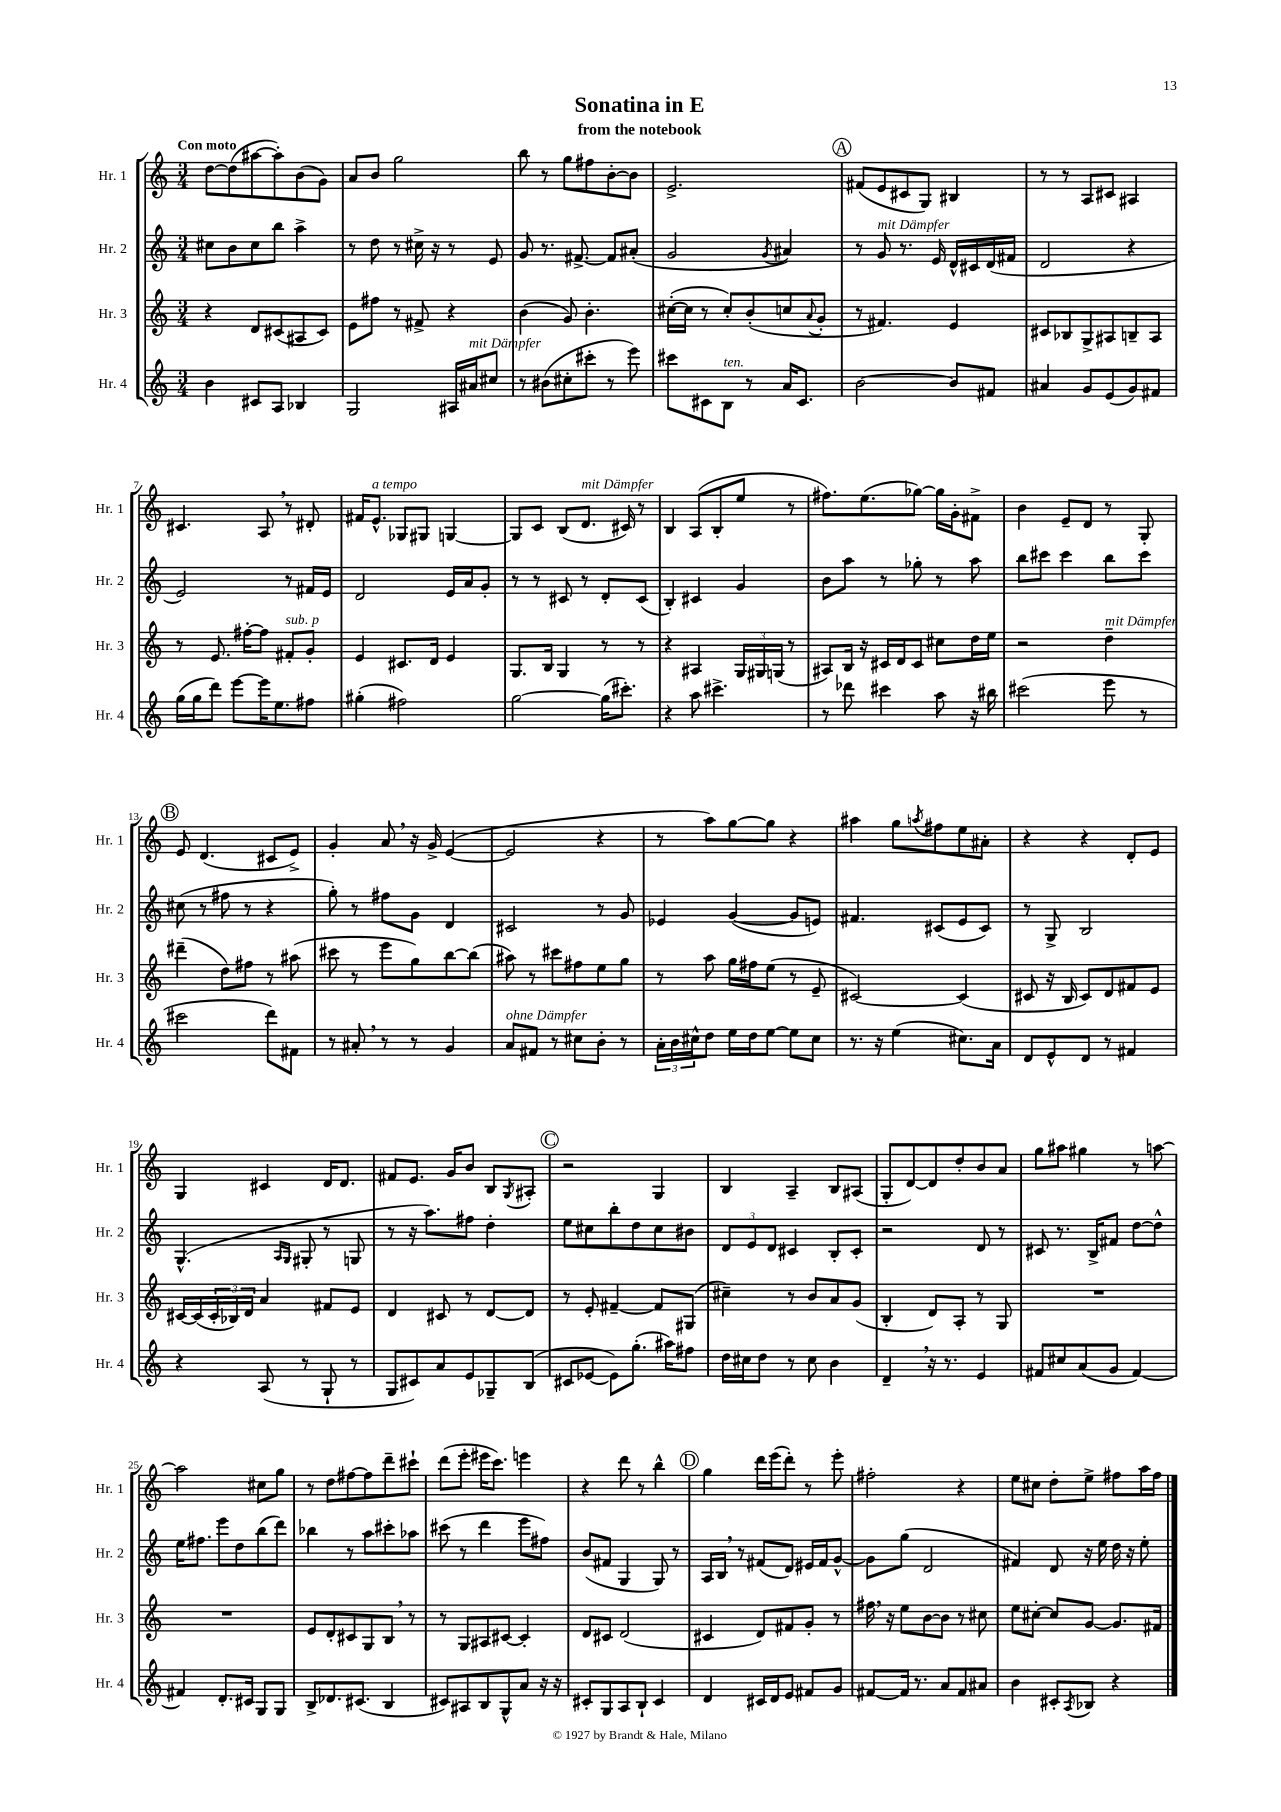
\header { title = "Sonatina in E" subtitle = "from the notebook" }
<<
\new StaffGroup <<
\new Staff = "s0" \with { instrumentName = "Hr. 1" shortInstrumentName = "Hr. 1" } {
    \clef treble \key c \major \numericTimeSignature \time 3/4 \tempo "Con moto"
    d''8~ d''8( ais''8~ ais''8-.) b'8( g'8) |
    a'8 b'8 g''2 |
    b''8 r8 g''8 fis''8 b'8~-. b'8 |
    e'2.-> |
    \mark \markup { \circle "A" } fis'8( e'8 cis'8 g8) bis4 |
    r8 r8 a8 cis'8 ais4 |
    cis'4. a8 \breathe r8 dis'8-. |
    fis'16 e'8.-^^\markup { \italic "a tempo" } ges8 gis8 g4~ |
    g8 c'8 b8( d'8.^\markup { \italic "mit Dämpfer" } cis'16) r8 |
    b4 a8( b8-. e''8 r8 |
    fis''8.) e''8.( ges''8~) ges''16 g'16-. fis'8-> |
    b'4 e'8-- d'8 r8 g8-. |
    \mark \markup { \circle "B" } e'8 d'4.( cis'8 e'8->) |
    g'4-. a'8 \breathe r16 g'16-> e'4~( |
    e'2 r4 |
    r8 a''8) g''8~ g''8 r4 |
    ais''4 g''8 \acciaccatura { a''8 } fis''8 e''8 ais'8-. |
    r4 r4 d'8-. e'8 |
    g4 cis'4 d'16 d'8. |
    fis'8 e'8. g'16 b'8 b8 \acciaccatura { g8 } ais8-. |
    \mark \markup { \circle "C" } r2 g4 |
    b4 a4-- b8 ais8( |
    g8-. d'8~) d'8 d''8-. b'8 a'8 |
    g''8 ais''8 gis''4 r8 a''8~ |
    a''2 cis''8 g''8 |
    r8 d''8 fis''8~ fis''8 d'''8-- cis'''8-! |
    d'''8( e'''8-. eis'''16 c'''8.) e'''4 |
    r4 d'''8 r8 b''4-^ |
    \mark \markup { \circle "D" } g''4 d'''16 e'''16( d'''8-.) r8 e'''8-. |
    fis''2-. r4 |
    e''8 cis''8 d''8-. e''8-> fis''8 a''16 fis''16 \bar "|." |
}
\new Staff = "s1" \with { instrumentName = "Hr. 2" shortInstrumentName = "Hr. 2" } {
    \clef treble \key c \major \numericTimeSignature \time 3/4
    cis''8 b'8 cis''8 b''8 a''4-> |
    r8 d''8 r8 cis''16-> r16 r8 e'8 |
    g'8 r8. fis'8.~-> fis'8 ais'8-.( |
    g'2 \acciaccatura { g'8 } ais'4) |
    \mark \markup { \circle "A" } r8 g'8^\markup { \italic "mit Dämpfer" } r8. e'16 d'16-^ cis'16 d'16( fis'16 |
    d'2 r4 |
    e'2) r8 fis'16 e'16 |
    d'2 e'16 a'16 g'8-. |
    r8 r8 cis'8 r8 d'8-. cis'8( |
    b4-.) cis'4 g'4 |
    b'8 a''8 r8 ges''8-. r8 a''8 |
    b''8 cis'''8 cis'''4 b''8 cis'''8 |
    \mark \markup { \circle "B" } cis''8( r8 fis''8 r8 r4 |
    g''8-.) r8 fis''8 g'8 d'4 |
    cis'2 r8 g'8 |
    ees'4 g'4~( g'8 e'8) |
    fis'4. cis'8( e'8 cis'8) |
    r8 g8-> b2 |
    g4.-^( \grace { a16 g16 } gis8-. r8 g8 |
    r8 r16 a''8.) fis''8 d''4-. |
    \mark \markup { \circle "C" } e''8 cis''8 b''8-. d''8 cis''8 bis'8 |
    \tuplet 3/2 { d'8 e'8 d'8 } cis'4 b8-. cis'8-. |
    r2 d'8 r8 |
    cis'8 r8. b16-> fis'8 d''8~ d''8-^ |
    e''16 fis''8. e'''8 d''8 b''8( d'''8) |
    bes''4 r8 a''8 cis'''8-. aes''8 |
    cis'''8( r8 d'''4 e'''8 fis''8) |
    b'8( fis'8 g4 g8) r8 |
    \mark \markup { \circle "D" } a16 b16 \breathe r8 fis'8( d'8) eis'16 fis'16 g'8~-^ |
    g'8 g''8( d'2 |
    fis'4) d'8 r16 e''16 d''16 r16 e''8-. \bar "|." |
}
\new Staff = "s2" \with { instrumentName = "Hr. 3" shortInstrumentName = "Hr. 3" } {
    \clef treble \key c \major \numericTimeSignature \time 3/4
    r4 d'8 cis'8( ais8 cis'8) |
    e'8 fis''8 r8 fis'8-> r4 |
    b'4( g'8) b'4.-. |
    cis''16~-.( cis''16 r8 cis''8-.) b'8-.( c''8 \appoggiatura { a'8 } g'8-. |
    \mark \markup { \circle "A" } r8 fis'4.) e'4 |
    cis'8 bes8 g8-> ais8 b8-- ais8 |
    r8 e'8. fis''16~-. fis''8 fis'8-.^\markup { \italic "sub. p" } g'8-. |
    e'4 cis'8. d'16 e'4 |
    g8. b16 g4 r8 r8 |
    r4 ais4 \tuplet 3/2 { g16 gis16 g16( } r8 |
    ais8) b16 r16 cis'16 d'16 cis'8 cis''8 d''16 e''16 |
    r2 d''4--^\markup { \italic "mit Dämpfer" } |
    \mark \markup { \circle "B" } dis'''4--( d''8) fis''8 r8 ais''8( |
    cis'''8 r8 e'''8 g''8) b''8~ b''8( |
    ais''8) r8 cis'''8 fis''8 e''8 g''8 |
    r8 a''8 g''16 fis''16 e''8( r8 e'8-- |
    cis'2~) cis'4( |
    cis'8 r16 b16 cis'8) d'8 fis'8 e'8 |
    cis'16~ cis'16( \tuplet 3/2 { cis'16-. bes16) d'16 } a'4 fis'8 e'8 |
    d'4 cis'8 r8 d'8~ d'8 |
    \mark \markup { \circle "C" } r8 e'8-. fis'4~-- fis'8 gis8( |
    cis''4--) r8 b'8 a'8 g'8( |
    b4-. d'8) a8-. r8 g8 |
    R2. |
    R2. |
    e'8 d'8-. cis'8 g8 b8 \breathe r8 |
    r8 g8 ais8 cis'8~ cis'4-. |
    d'8 cis'8 d'2( |
    \mark \markup { \circle "D" } cis'4 d'8) fis'8 g'8-. r8 |
    fis''16 \breathe r16 e''8 b'8~ b'8 r8 cis''8 |
    e''8 cis''8~-. cis''8 g'8~ g'8. fis'16 \bar "|." |
}
\new Staff = "s3" \with { instrumentName = "Hr. 4" shortInstrumentName = "Hr. 4" } {
    \clef treble \key c \major \numericTimeSignature \time 3/4
    b'4 cis'8 a8 bes4 |
    g2 ais16 ais'16^\markup { \italic "mit Dämpfer" } cis''8 |
    r8 bis'8( cis''8-. cis'''8-. r8 e'''8) |
    cis'''8 cis'8 b8^\markup { \italic "ten." } r8 a'16 cis'8. |
    \mark \markup { \circle "A" } b'2~ b'8 fis'8 |
    ais'4 g'8 e'8( g'8) fis'8 |
    g''16( g''16 d'''8) e'''8~ e'''16 e''8. fis''8 |
    gis''4-.( fis''2) |
    g''2~ g''16( cis'''8.-.) |
    r4 a''8 cis'''4.-> |
    r8 des'''8 cis'''4 a''8 r16 bis''16 |
    cis'''2( e'''8 r8 |
    \mark \markup { \circle "B" } cis'''2 d'''8) fis'8 |
    r8 ais'8-. \breathe r8 r8 g'4 |
    a'8^\markup { \italic "ohne Dämpfer" } fis'8 r8 cis''8 b'8-. r8 |
    \tuplet 3/2 { a'16-. b'16 cis''16-^ } d''8 e''16 d''16 e''8~ e''8 cis''8 |
    r8. r16 e''4( cis''8.) a'16 |
    d'8 e'8-^ d'8 r8 fis'4 |
    r4 a8( r8 g8-! r8 |
    g8 cis'8) a'8 e'8 ges8-- b8( |
    \mark \markup { \circle "C" } cis'8 ees'8~ ees'8) g''8.-.( ais''16) fis''8 |
    d''16 cis''16 d''8 r8 cis''8 b'4 |
    d'4-- \breathe r16 r8. e'4 |
    fis'8 cis''8 a'8( g'8 fis'4~) |
    fis'4 d'8.-. cis'16 g8 g8 |
    b8-> des'8. cis'8.( b4 |
    cis'8) ais8 b8 g8-^ a'8 r16 r16 |
    cis'8-. g8 a8 b8-! cis'4 |
    \mark \markup { \circle "D" } d'4 cis'16 d'16 e'8 fis'8 g'8 |
    fis'8~ fis'16 r8. a'8 fis'8 ais'8 |
    b'4 cis'8-. \acciaccatura { a8 } bes8 r4 \bar "|." |
}
>>
>>
